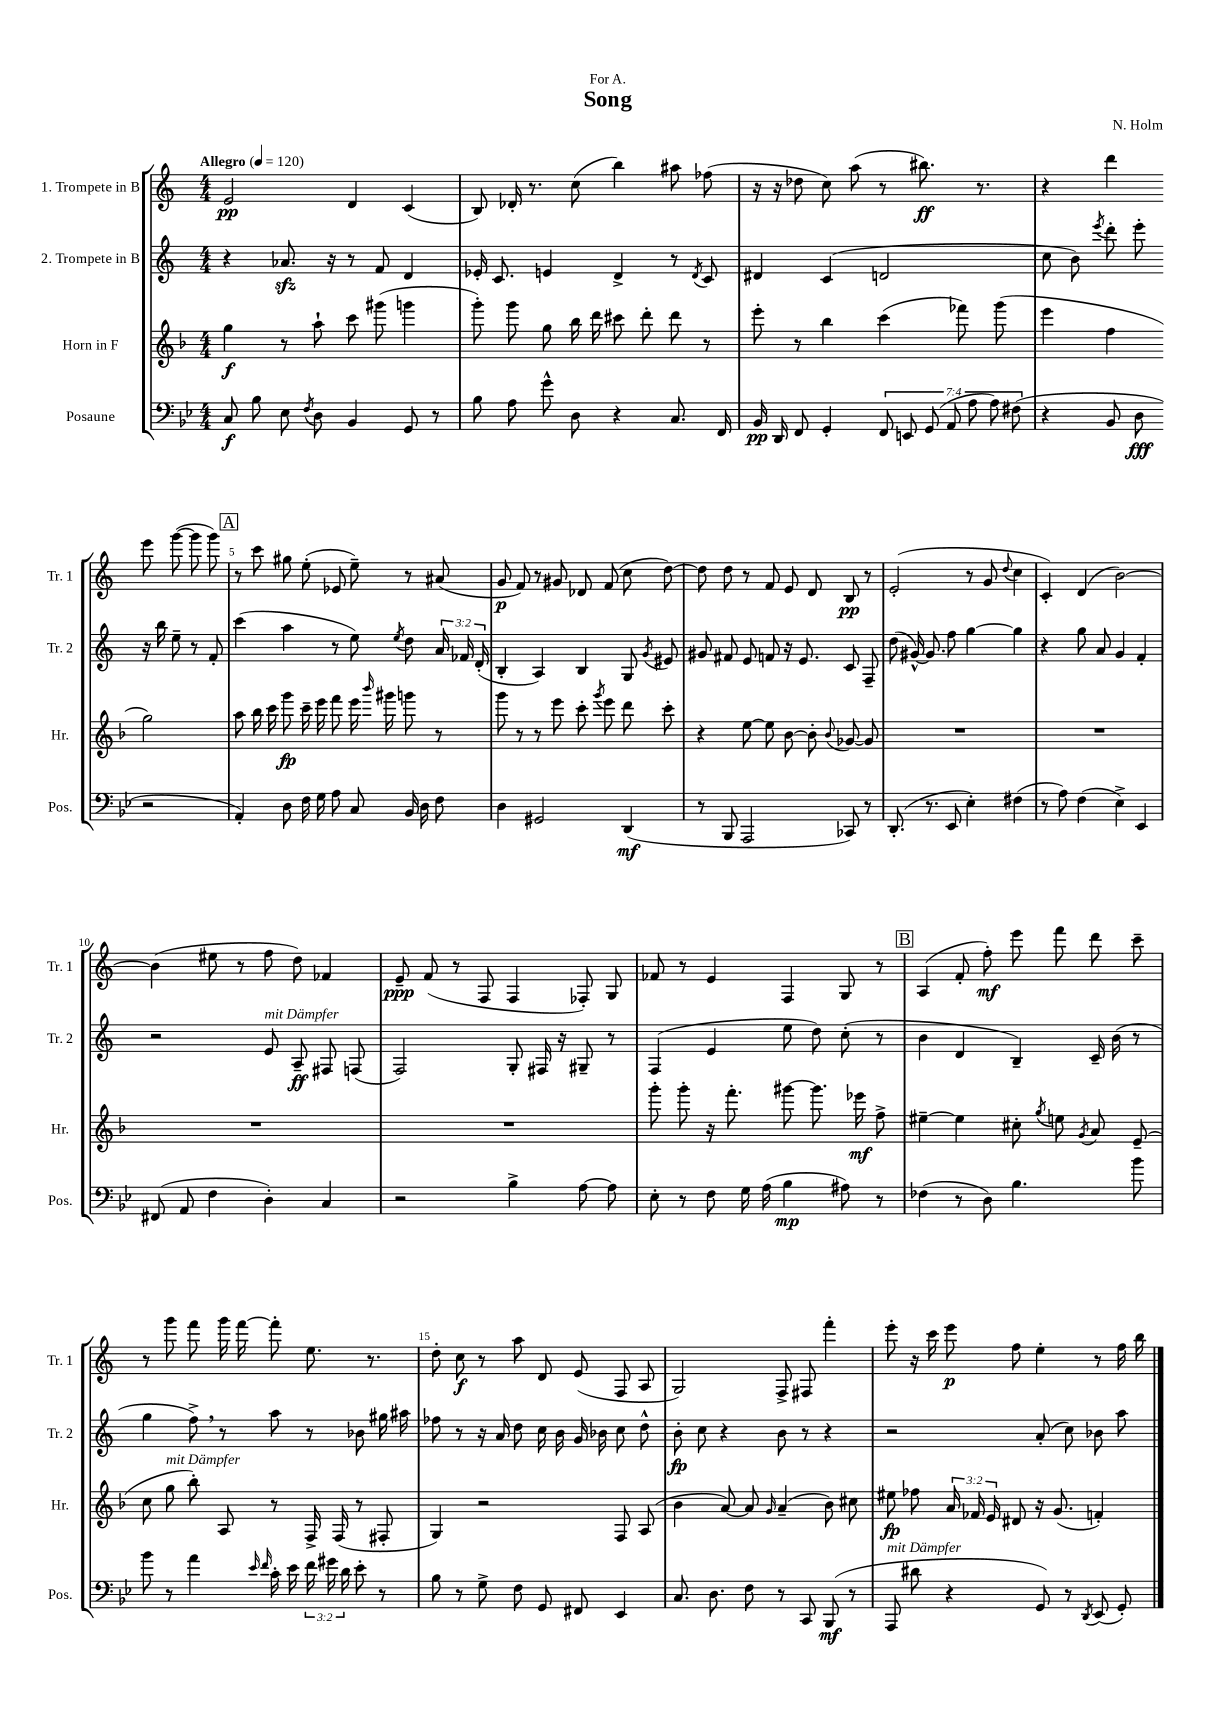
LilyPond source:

\header { title = "Song" composer = "N. Holm" dedication = "For A." }
<<
\new StaffGroup <<
\new Staff = "s0" \with { instrumentName = "1. Trompete in B" shortInstrumentName = "Tr. 1" } {
    \clef treble \key c \major \numericTimeSignature \time 4/4 \tempo "Allegro" 4 = 120
    \autoBeamOff e'2\pp d'4 c'4( |
    b8) des'16-. r8. c''8( b''4) ais''8 fes''8( |
    r16 r16 des''8 c''8) a''8( r8 bis''8.\ff) r8. |
    r4 d'''4 e'''8 g'''8~( g'''8 g'''8) |
    \mark \markup { \box "A" } r8 c'''8 gis''8 e''8-.( ees'8 e''8--) r8 ais'8( |
    g'8\p f'8) r8 gis'8 des'8 f'8( c''8 d''8~) |
    d''8 d''8 r8 f'8 e'8 d'8 b8\pp r8 |
    e'2-.( r8 g'8 \appoggiatura { d''8 } c''4 |
    c'4-.) d'4( b'2~) |
    b'4( eis''8 r8 f''8 d''8) fes'4 |
    e'8--\ppp f'8( r8 f8 f4 fes8-.) g8 |
    fes'8 r8 e'4 f4 g8 r8 |
    \mark \markup { \box "B" } a4( f'8-. f''8-.\mf) e'''8 f'''8 d'''8 c'''8-- |
    r8 g'''8 f'''8 g'''16 f'''16~ f'''8-. e''8. r8. |
    d''8-. c''8\f r8 a''8 d'8 e'8( f8 a8 |
    g2) f8-> fis8 f'''4-. |
    e'''8-. r16 c'''16 e'''8\p f''8 e''4-. r8 f''16 b''16 \bar "|." |
}
\new Staff = "s1" \with { instrumentName = "2. Trompete in B" shortInstrumentName = "Tr. 2" } {
    \clef treble \key c \major \numericTimeSignature \time 4/4 \override Staff.TupletNumber.text = #tuplet-number::calc-fraction-text
    \autoBeamOff r4 aes'8.\sfz r16 r8 f'8 d'4 |
    ees'16-. c'8. e'4 d'4-> r8 \acciaccatura { d'8 } c'8 |
    dis'4 c'4( d'2 |
    c''8 b'8) \acciaccatura { e'''8 } d'''8-. e'''8-. r16 b''16 e''8-- r8 f'8-. |
    \mark \markup { \box "A" } c'''4( a''4 r8 e''8) \acciaccatura { e''8 } d''8 \tuplet 3/2 { a'16 fes'16 d'16-.( } |
    b4-. a4) b4 g8 \acciaccatura { g'8 } eis'8 |
    gis'8 fis'8 e'8 f'8 r16 e'8. c'8 f8-- |
    d''8( gis'16~-^) gis'8. f''8 g''4~ g''4 |
    r4 g''8 a'8 g'4 f'4-. |
    r2 e'8^\markup { \italic "mit Dämpfer" } a8--\ff fis8 f8( |
    f2) g8-. fis16 r16 gis8-- r8 |
    f4( e'4 e''8 d''8) c''8-.( r8 |
    \mark \markup { \box "B" } b'4 d'4 b4--) c'16-- b'16( r8 |
    g''4 f''8->) \breathe r8 a''8 r8 bes'8 gis''16 ais''16 |
    fes''8 r8 r16 a'16 d''8 c''16 b'16 g'16 bes'16 c''8 d''8-^ |
    b'8-.\fp c''8 r4 b'8 r8 r4 |
    r2 a'8-.( c''8) bes'8 a''8 \bar "|." |
}
\new Staff = "s2" \with { instrumentName = "Horn in F" shortInstrumentName = "Hr." } {
    \clef treble \key f \major \numericTimeSignature \time 4/4 \override Staff.TupletNumber.text = #tuplet-number::calc-fraction-text
    \autoBeamOff g''4\f r8 a''8-! c'''8 gis'''8( g'''4 |
    g'''8-.) g'''8 g''8 bes''16 d'''16 cis'''8 d'''8-. d'''8 r8 |
    e'''8-. r8 bes''4 c'''4( fes'''8) g'''8( |
    e'''4 f''4 g''2) |
    \mark \markup { \box "A" } a''8 bes''16 c'''16 g'''8\fp c'''16-- e'''16 f'''8 e'''16 \grace { bes'''16 } gis'''16 g'''8 r8 |
    g'''8 r8 r8 e'''8 c'''8-. \acciaccatura { g'''8 } e'''8 d'''8 c'''8-. |
    r4 e''8~ e''8 bes'8~ bes'8-. \appoggiatura { bes'8 } ges'8~ ges'8 |
    R1 |
    R1 |
    R1 |
    R1 |
    g'''8-. g'''8-. r16 f'''8.-. gis'''8~ gis'''8. ees'''16\mf f''8-> |
    \mark \markup { \box "B" } eis''4~-- eis''4 cis''8-. \acciaccatura { g''8 } e''8 \acciaccatura { g'8 } a'8 e'8--( |
    c''8 g''8^\markup { \italic "mit Dämpfer" } bes''8-.) a8 r8 f16-> f16( r8 fis8-. |
    g4) r2 f8 a8( |
    bes'4 a'8~) a'8 \grace { g'16 } a'4--( bes'8) cis''8 |
    eis''8\fp fes''8 \tuplet 3/2 { a'16 fes'16 e'16 } dis'8 r16 g'8.( f'4-.) \bar "|." |
}
\new Staff = "s3" \with { instrumentName = "Posaune" shortInstrumentName = "Pos." } {
    \clef bass \key bes \major \numericTimeSignature \time 4/4 \override Staff.TupletNumber.text = #tuplet-number::calc-fraction-text
    \autoBeamOff c8\f bes8 ees8 \acciaccatura { f8 } d8 bes,4 g,8 r8 |
    bes8 a8 g'8-^ d8 r4 c8. f,16 |
    bes,16\pp d,16 f,8 g,4-. \tuplet 7/4 { f,8 e,8 g,8( a,8 a8 a8) fis8( } |
    r4 bes,8 d8\fff r2 |
    \mark \markup { \box "A" } a,4-.) d8 f16 g16 a8 c8 bes,16 d16 f8 |
    d4 gis,2 d,4\mf( |
    r8 bes,,8 a,,2 ces,8) r8 |
    d,8.-.( r8. ees,8 ees4-.) fis4( |
    r8 a8) f4( ees4->) ees,4 |
    fis,8( a,8 f4 d4-.) c4 |
    r2 bes4-> a8~ a8 |
    ees8-. r8 f8 g16 a16( bes4\mp ais8) r8 |
    \mark \markup { \box "B" } fes4( r8 d8) bes4. bes'8 |
    bes'8 r8 a'4 \grace { ees'16 f'16 } c'16-. ees'16 \tuplet 3/2 { f'16 gis'16 d'16 } ees'8-. r8 |
    bes8 r8 g8-> f8 g,8 fis,8 ees,4 |
    c8. d8. f8 r8 c,8 bes,,8\mf( r8 |
    a,,8^\markup { \italic "mit Dämpfer" } dis'8 r4 g,8) r8 \acciaccatura { d,8 } ees,8( g,8-.) \bar "|." |
}
>>
>>
\layout { \context { \Score \override BarNumber.break-visibility = ##(#f #t #t) barNumberVisibility = #(every-nth-bar-number-visible 5) } }
